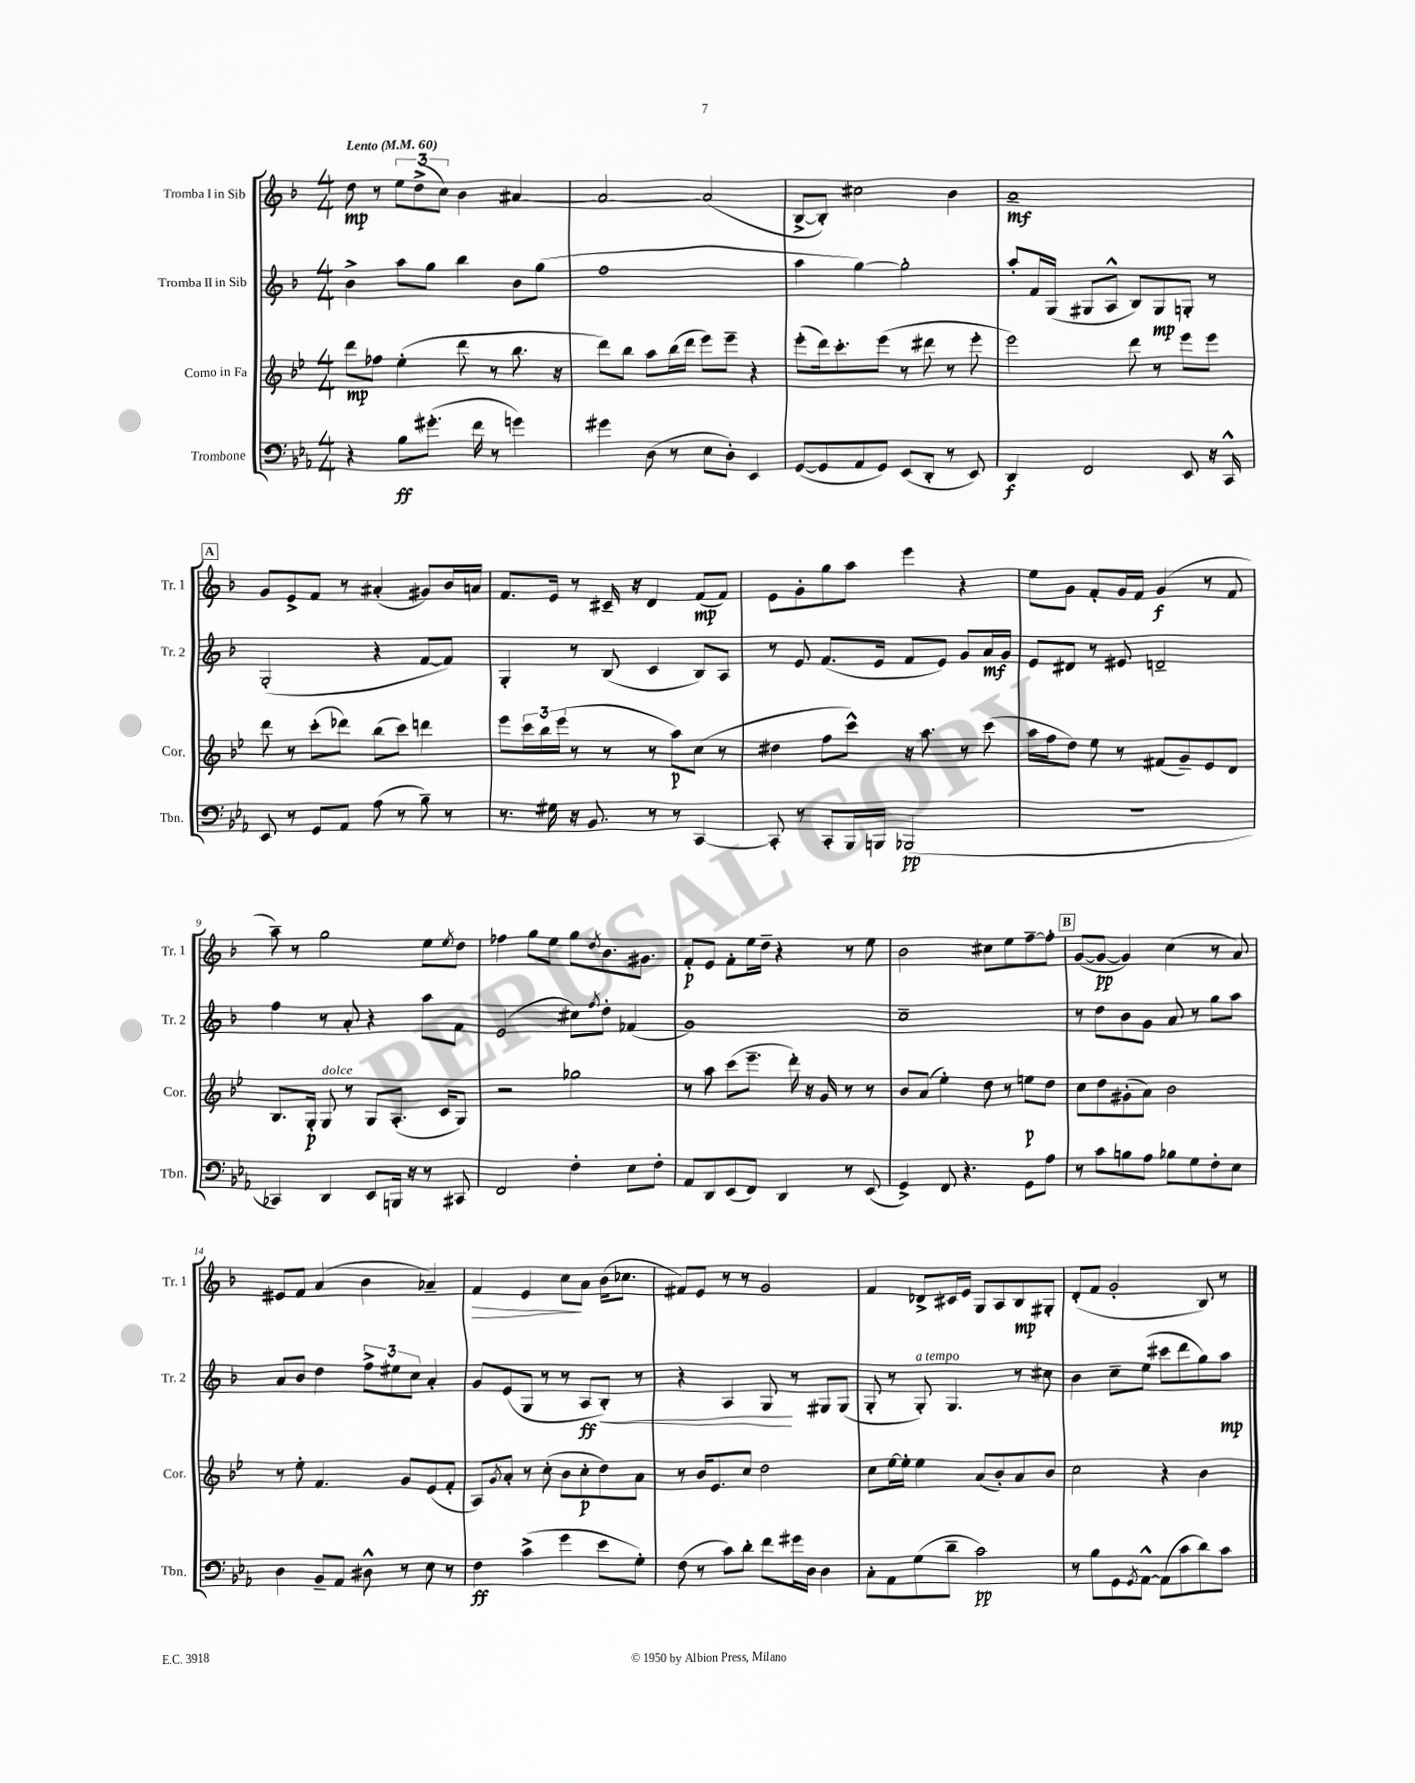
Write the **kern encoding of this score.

**kern	**kern	**kern	**kern
*staff4	*staff3	*staff2	*staff1
*clefF4	*clefG2	*clefG2	*clefG2
*k[b-e-a-]	*k[b-e-]	*k[b-]	*k[b-]
*M4/4	*M4/4	*M4/4	*M4/4
*MM60	*MM60	*MM60	*MM60
4r	8ddd\L	4b-^\	8dd\
.	8ff-\J	.	8r
8B-\L	(4ee-'\	8aa\L	12ee\L
.	.	.	(12dd^\
(8.g#'\J	.	8gg\J	.
.	.	.	12cc\J)
.	8ddd\	4bb-\	4b-\
16f\	.	.	.
8r	8r	.	.
4g\)	8.bb-\	8b-\L	[4a#/
.	.	(8gg\J	.
.	16r	.	.
=	=	=	=
4g#\	8ddd\L)	1ff	2a#/_
.	8bb-\J	.	.
(8D\	8aa\L	.	.
8r	(16bb-\L	.	.
.	16ddd\JJ	.	.
8E-\L	8eee-\L)	.	(2a#/]
8D'\J)	8eee-~\J	.	.
4EE-/	4r	.	.
=	=	=	=
([8GG/L	(8eee-'\L	4aa\	[8B-^/L
8GG/]	16ddd\k)	.	8B-'/]J)
.	8.ccc'\	.	.
8AA-/	.	[4gg\)	2cc#\
8GG/J)	(8eee-\J	.	.
(8EE-/L	8r	2gg'\]	.
8DD'/J	8ddd#\	.	.
8r	8r	.	4b-\
8EE-/)	8eee-'\	.	.
=	=	=	=
4DD/	2eee-\)	8aa'/L	1a~
.	.	16f/L	.
.	.	(16G/JJ	.
2FF/	.	8G#/L	.
.	.	8A^^/J	.
.	8ddd\	8B-/L)	.
.	8r	8G#/	.
8EE-/	8eee-\L	8G'/J	.
16r	8eee-\J	8r	.
16CC^^/	.	.	.
=	=	=	=
8EE-/	8ddd\	(2G'/	8g/L
8r	8r	.	8e^/
8GG/L	(8ccc'\L	.	8f/J
8AA-/J	8ddd-\J)	.	8r
(8A-\	(8bb-\L	4r	(4a#'/
8r	8ccc\J)	.	.
8B-~\)	4ddd\	[8f/L	8g#/L)
8r	.	8f/]J)	16b-/L
.	.	.	16a/JJ
=	=	=	=
8.r	8eee-\L	4G'/	8.f/L
.	24ccc\L	.	.
.	24bb-\	.	.
16G#\	.	.	16e/Jk
.	(24eee-\JJ	.	.
16r	8r	8r	8r
8.BB-/	.	.	.
.	8r	(8B-/	16c#~/
.	.	.	16r
8r	8r	4c/	4d/
8r	8aa\L)	.	.
[4CC/	(8cc\J	8B-/L)	(8f/L
.	8r	8A/J	8f/J)
=	=	=	=
8CC'/]	4dd#\	8r	8e\L
8r	.	8e/	8g'\
8CC'/L	8ff\L	(8.f/L	8gg\
16BBB-/L	8ccc^^\J)	.	8aa\J
16BBB/JJ	.	16e/Jk	.
(2BBB-/	16r	8f/L	4eee\
.	8.aa\	.	.
.	.	8e/J)	.
.	8r	8g/L	4r
.	(8ccc\	16a/L	.
.	.	16g/JJ	.
=	=	=	=
1r	16aa\LL	8e/L	8ee\L
.	16ff\J	.	.
.	8dd\J)	8d#/J	8g\J
.	8ee-\	8r	8f'/L
.	8r	8e#/	16g/L
.	.	.	16f/JJ
.	(8f#/L	2d~/	(4g/
.	8g~/)	.	.
.	8e-/	.	8r
.	8d/J	.	8f/
=	=	=	=
4CC-/)	8.B-/L	4ff\	8aa~\)
.	.	.	8r
.	16G'/Jk	.	.
4DD/	8G/	8r	2gg\
.	8r	8a'/	.
8EE-/L	8G/L	4r	.
16BBB/Jk	(8.A'/J	.	.
16r	.	.	.
8r	.	8aa\L	8ee\L
.	16c/LK	.	.
.	.	.	8qee/
8CC#/	8G/J)	8f\J	8dd\J
=	=	=	=
2FF/	2r	(2e/	4ff-\
.	.	.	8gg\L
.	.	.	8ee\J
4F'\	2gg-\	8cc#\L)	8gg\L
.	.	8qff/	8qdd/
.	.	8dd'\J	8.b-\
8E-\L	.	(4f-/	.
.	.	.	8.g#\J
8F'\J	.	.	.
=	=	=	=
8AA-/L	8r	1g)	8f'/L
8DD/	8aa\	.	8e/J
(8EE-/	(8ccc\L	.	8f'\L
8FF/J)	8.eee-~\J	.	16ee\L
.	.	.	16dd~\JJ
4DD/	.	.	4r
.	16ddd'\)	.	.
.	16r	.	.
.	16g/	.	.
8r	8r	.	8r
(8EE-/	8r	.	8ee\
=	=	=	=
4GG^/)	8b-/L	1cc~	2b-\
.	(8a/J	.	.
8FF/	4ee-'\)	.	.
4.r	.	.	.
.	8dd\	.	8cc#\L
.	8r	.	8ee\
8GG\L	8ee\L	.	[8ff~\
8A-\J	8dd\J	.	8ff'\]J
=	=	=	=
8r	8cc\L	8r	([8g/L
8c\L	8dd\	8dd\L	8g/_J
8B\	(8g#'\	8b-\	4g/])
8A-\J	8a\J)	8g\J	.
8B-\L	2b-\	8a/	(4cc\
8G\	.	8r	.
8F'\	.	8gg\L	8r
8E-\J	.	8aa\J	8a/)
=	=	=	=
4D\	8r	8a/L	8e#/L
.	8ee-'\	8b-/J	8f/J
8BB-~/L	4.f/	4dd\	(4a/
8AA-/J	.	.	.
8D#^^\	.	12ff^\L	4b-\
.	.	12ee#\	.
8r	8g/L	.	.
.	.	12cc\J	.
8E-\	(8e-/	4a'/	4a-~/)
8r	8f'/J	.	.
=	=	=	=
4F\	8A/L)	8g/L	4f/
.	8qg/	.	.
.	8a'/J	(8e/	.
(4c^\	8r	8G/J	4e/
.	(8cc'\	8r	.
4g\	8b-\L	8r	8cc\L
.	8cc'\	8A/L	8a\J
8e-\L	8dd\)	8B-'/J)	(16b-\LK
.	.	.	8.cc-\J
8G'\J)	8a\J	8r	.
=	=	=	=
(8F\	8r	4r	8f#/L)
8r	16b-/LK	.	8e/J
.	8.e-/	.	.
8c\L)	.	4A/	8r
8d'\J	8cc/J	.	8r
8f\L	2dd\	8G/	2g/
16g#\L	.	8r	.
16D\JJ	.	.	.
4D\	.	8G#/L	.
.	.	(8G#/J	.
=	=	=	=
8C'\L	8cc\L	8G'/	4f/
8AA-\	[16ee-\L	8r	.
.	16ee-'\]JJ	.	.
(8G\	4ee-\	8G'/)	8d-^/L
8d~\J	.	4.G/	16c#/L
.	.	.	16e/JJ
2c\)	(8a/L	.	8G/L
.	8b-'/)	.	8A/
.	8a/	8r	8B-/
.	8b-/J	8cc#\	8G#'/J
=	=	=	=
8r	2cc\	4b-\	(8d'/L
8B-\L	.	.	8f/J
8GG\	.	8cc~\L	2g'/
8qGG/	.	.	.
[8AA-^^\J	.	(8ee\J	.
(8AA-\]L	4r	8ccc#\L	.
8c\	.	8ddd\	.
8d\)	4b-\	8gg\)	8B-/)
8c\J	.	8aa\J	8r
==	==	==	==
*-	*-	*-	*-
